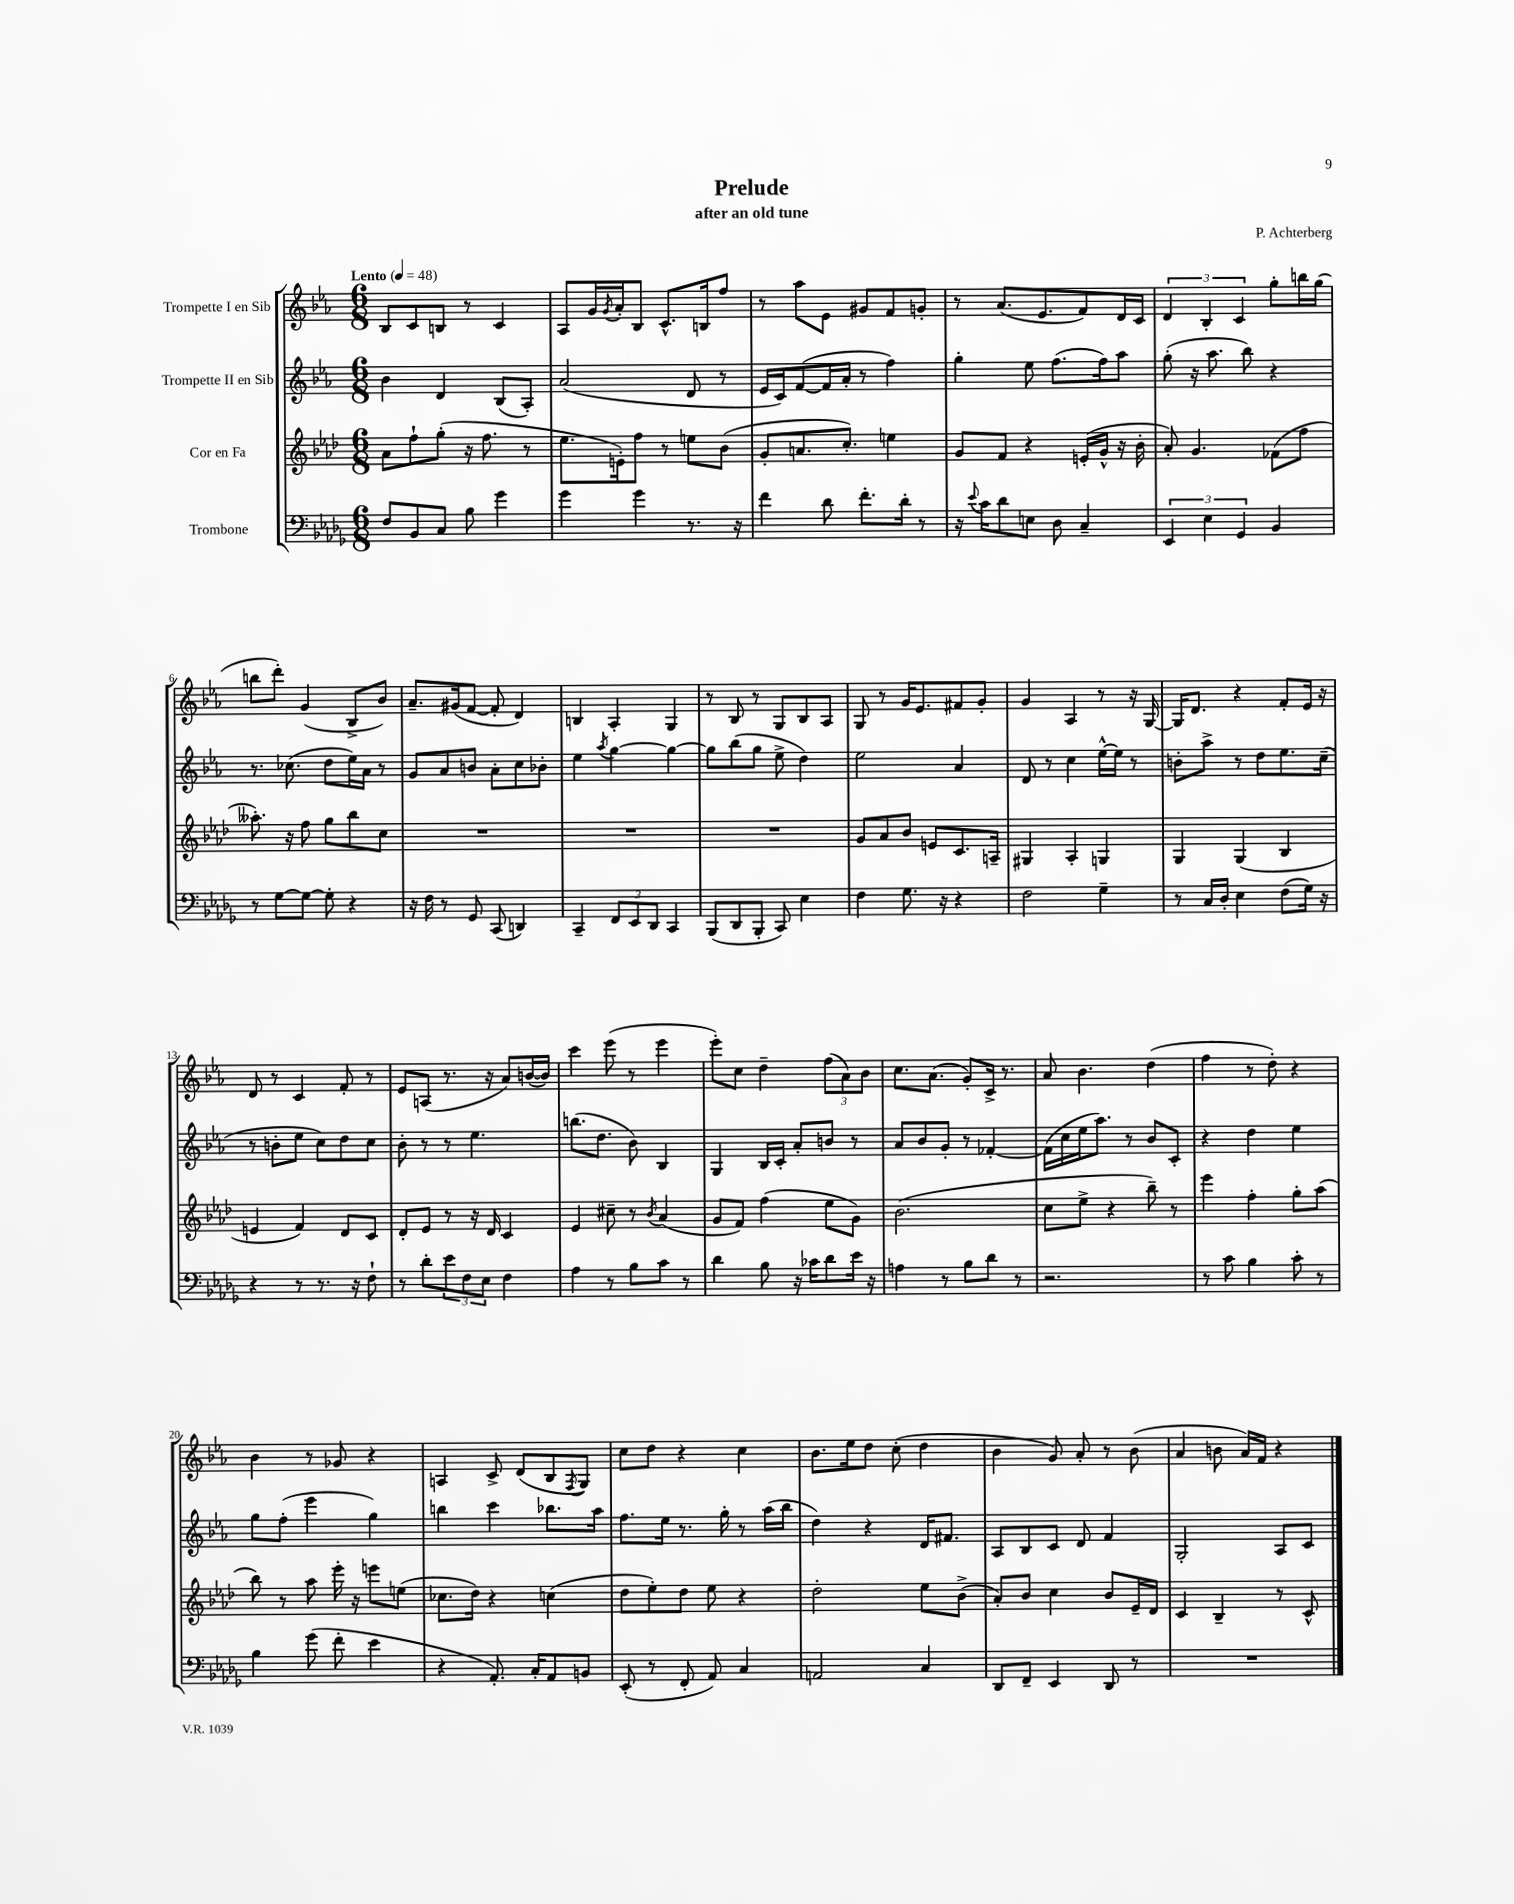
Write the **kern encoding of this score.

**kern	**kern	**kern	**kern
*staff4	*staff3	*staff2	*staff1
*clefF4	*clefG2	*clefG2	*clefG2
*k[b-e-a-d-g-]	*k[b-e-a-d-]	*k[b-e-a-]	*k[b-e-a-]
*M6/8	*M6/8	*M6/8	*M6/8
*MM48	*MM48	*MM48	*MM48
8F	8a-	4b-	8B-
8BB-	8ff`	.	8c
8C	(8gg'	4d	8B
8B-	16r	.	8r
.	8.ff	.	.
4g-	.	(8B-	4c
.	8r	8A-')	.
=	=	=	=
4g-	8.ee-	(2a-	8A-
.	.	.	16g
.	.	.	8qg
.	16e')	.	16a-'
4g-	8ff	.	8B-
.	8r	.	8.c^^
8.r	8ee	8d	.
.	.	.	16B
.	(8b-	8r	8ff
16r	.	.	.
=	=	=	=
4f	8g'	16e-	8r
.	.	16c)	.
.	8.a	([8f	8aa-
8d-	.	16f]	8e-
.	8.cc')	16a-'	.
8.f'	.	8r	8g#
.	4ee	4ff)	8f
16d-'	.	.	.
8r	.	.	8g'
=	=	=	=
16r	8g	4gg'	8r
8qqe-	.	.	.
16c	.	.	.
8d-	8f	.	(8.a-
8E	4r	8ee-	.
.	.	.	8.e-
8D-	.	(8.ff	.
4C~	(16e'	.	8f)
.	16g^^	16ff)	.
.	16r	8aa-	16d
.	16b-'	.	16c
=	=	=	=
6EE-	8a-')	(8gg'	6d
.	4.g	16r	.
6E-	.	.	6B-'
.	.	8.aa-	.
6GG-	.	.	6c
.	.	8bb-)	.
4BB-	(8f-	4r	8gg'
.	8ff	.	16bb
.	.	.	(16gg
=	=	=	=
8r	8.aa--')	8.r	8bb
[8G-	.	.	8ddd')
.	16r	(8.cc-	.
8G-_	8ff	.	(4g
8G-']	8gg	8dd	.
4r	8bb-	16ee-)	8B-^
.	.	16a-	.
.	8cc	8r	8b-)
=	=	=	=
16r	2.r	8g	8.a-~
16F	.	.	.
8r	.	8a-	.
.	.	.	(16g#
8GG-	.	8b	[8f
(8CC	.	8a-'	8f']
4DD)	.	8cc	4d)
.	.	8b-'	.
=	=	=	=
4CC~	2.r	4ee-	4B
.	.	8qaa-	.
12FF	.	[4gg	4A-'
12EE-	.	.	.
12DD-	.	.	.
4CC	.	4gg_	4G
=	=	=	=
(8BBB-	2.r	8gg]	8r
8DD-	.	(8bb-	8B-
8BBB-'	.	8gg	8r
8CC)	.	8ee-^	8G
4E-	.	4dd)	8B-
.	.	.	8A-
=	=	=	=
4F	8g	2ee-	8G
.	8a-	.	8r
8.G-	8b-	.	16g
.	.	.	8.e-
.	8e	.	.
16r	.	.	.
4r	8.c	4a-	8f#
.	.	.	8g'
.	16A~	.	.
=	=	=	=
2F	4G#	8d	4g
.	.	8r	.
.	4A-'	4cc	4A-
4G-~	4G	[16ee-^^	8r
.	.	16ee-]	.
.	.	8r	16r
.	.	.	[16G
=	=	=	=
8r	4G	8b'	16G]
.	.	.	8.d
16C	.	8aa-^	.
16D-'	.	.	.
4E-	(4G	8r	4r
.	.	8dd	.
(8F	4B-	8.ee-	8f'
16G-)	.	.	16e-
16r	.	(16cc~	16r
=	=	=	=
4r	4e	8r	8d
.	.	8b'	8r
8r	4f)	8ee-	4c
8.r	.	8cc)	.
.	8d-	8dd	8f'
16r	.	.	.
8F`	8c	8cc	8r
=	=	=	=
8r	8d-'	8b-'	8e-
8d-'	8e-	8r	(8A
12e-	8r	8r	8.r
12F	.	.	.
.	16r	4.ee-	.
12E-	.	.	.
.	16d-	.	16r
4F	4c	.	8a-)
.	.	.	([16b
.	.	.	16b])
=	=	=	=
4A-	4e-	(8.bb	4ccc
.	.	8.dd	.
8r	8cc#~	.	(8eee-
8B-	8r	8b-)	8r
.	8qb-	.	.
8c	(4a-	4B-	4eee-
8r	.	.	.
=	=	=	=
4d-	8g	4G	8eee-')
.	8f)	.	8cc
8B-	(4ff	16B-	4dd~
.	.	16c'	.
16r	.	8a-'	.
16c-	.	.	.
8d-	8ee-	8b	(12ff
.	.	.	12a-)
16e-	8g)	8r	.
.	.	.	12b-
16r	.	.	.
=	=	=	=
4A	(2.b-	8a-	8.cc
.	.	8b-	.
.	.	.	(8.a-
8r	.	8g'	.
8B-	.	8r	8g')
8d-	.	[4f-'	16c^
.	.	.	8.r
8r	.	.	.
=	=	=	=
2.r	8cc	(16f-]	8a-
.	.	16cc	.
.	8ee-^	16ee-	4.b-
.	.	8.aa-)	.
.	4r	.	.
.	.	8r	.
.	8bb-~)	8b-	(4dd
.	8r	8c'	.
=	=	=	=
8r	4eee-	4r	4ff
8c	.	.	.
4B-	4ff'	4dd	8r
.	.	.	8dd')
8c'	8gg'	4ee-	4r
8r	(8aa-	.	.
=	=	=	=
4B-	8bb-)	8gg	4b-
.	8r	(8ff'	.
(8g-	8aa-	4eee-	8r
8f'	16eee-'	.	8g-
.	16r	.	.
4e-	8eee	4gg)	4r
.	(8ee	.	.
=	=	=	=
4r	8.cc-	4bb	4A
.	16dd-)	.	.
8.AA-')	4r	4ccc	8c^
.	.	.	(8d
16C'	.	.	.
8AA-	(4cc	8.bb-	8B-
.	.	.	8qF
8BB	.	.	8G)
.	.	16aa-	.
=	=	=	=
(8EE-'	8dd-	8.ff	8cc
8r	8ee-')	.	8dd
.	.	16ee-	.
8FF'	8dd-	8.r	4r
8AA-)	8ee-	.	.
.	.	16gg'	.
4C	4r	8r	4cc
.	.	(16aa-	.
.	.	16bb-	.
=	=	=	=
2AA	2dd-'	4dd)	8.b-
.	.	.	16ee-
.	.	4r	8dd
.	.	.	(8cc'
4C	8ee-	16d	4dd
.	.	8.f#	.
.	(8b-^	.	.
=	=	=	=
8DD-	8a-')	8A-	4b-
8FF~	8b-	8B-	.
4EE-	4cc	8c	8g)
.	.	8d	8a-'
8DD-	8b-	4f	8r
8r	16e-~	.	(8b-
.	16d-	.	.
=	=	=	=
2.r	4c	2G'	4a-
.	4B-~	.	8b
.	.	.	16a-)
.	.	.	16f
.	8r	8A-	4r
.	8c^^	8c	.
==	==	==	==
*-	*-	*-	*-
